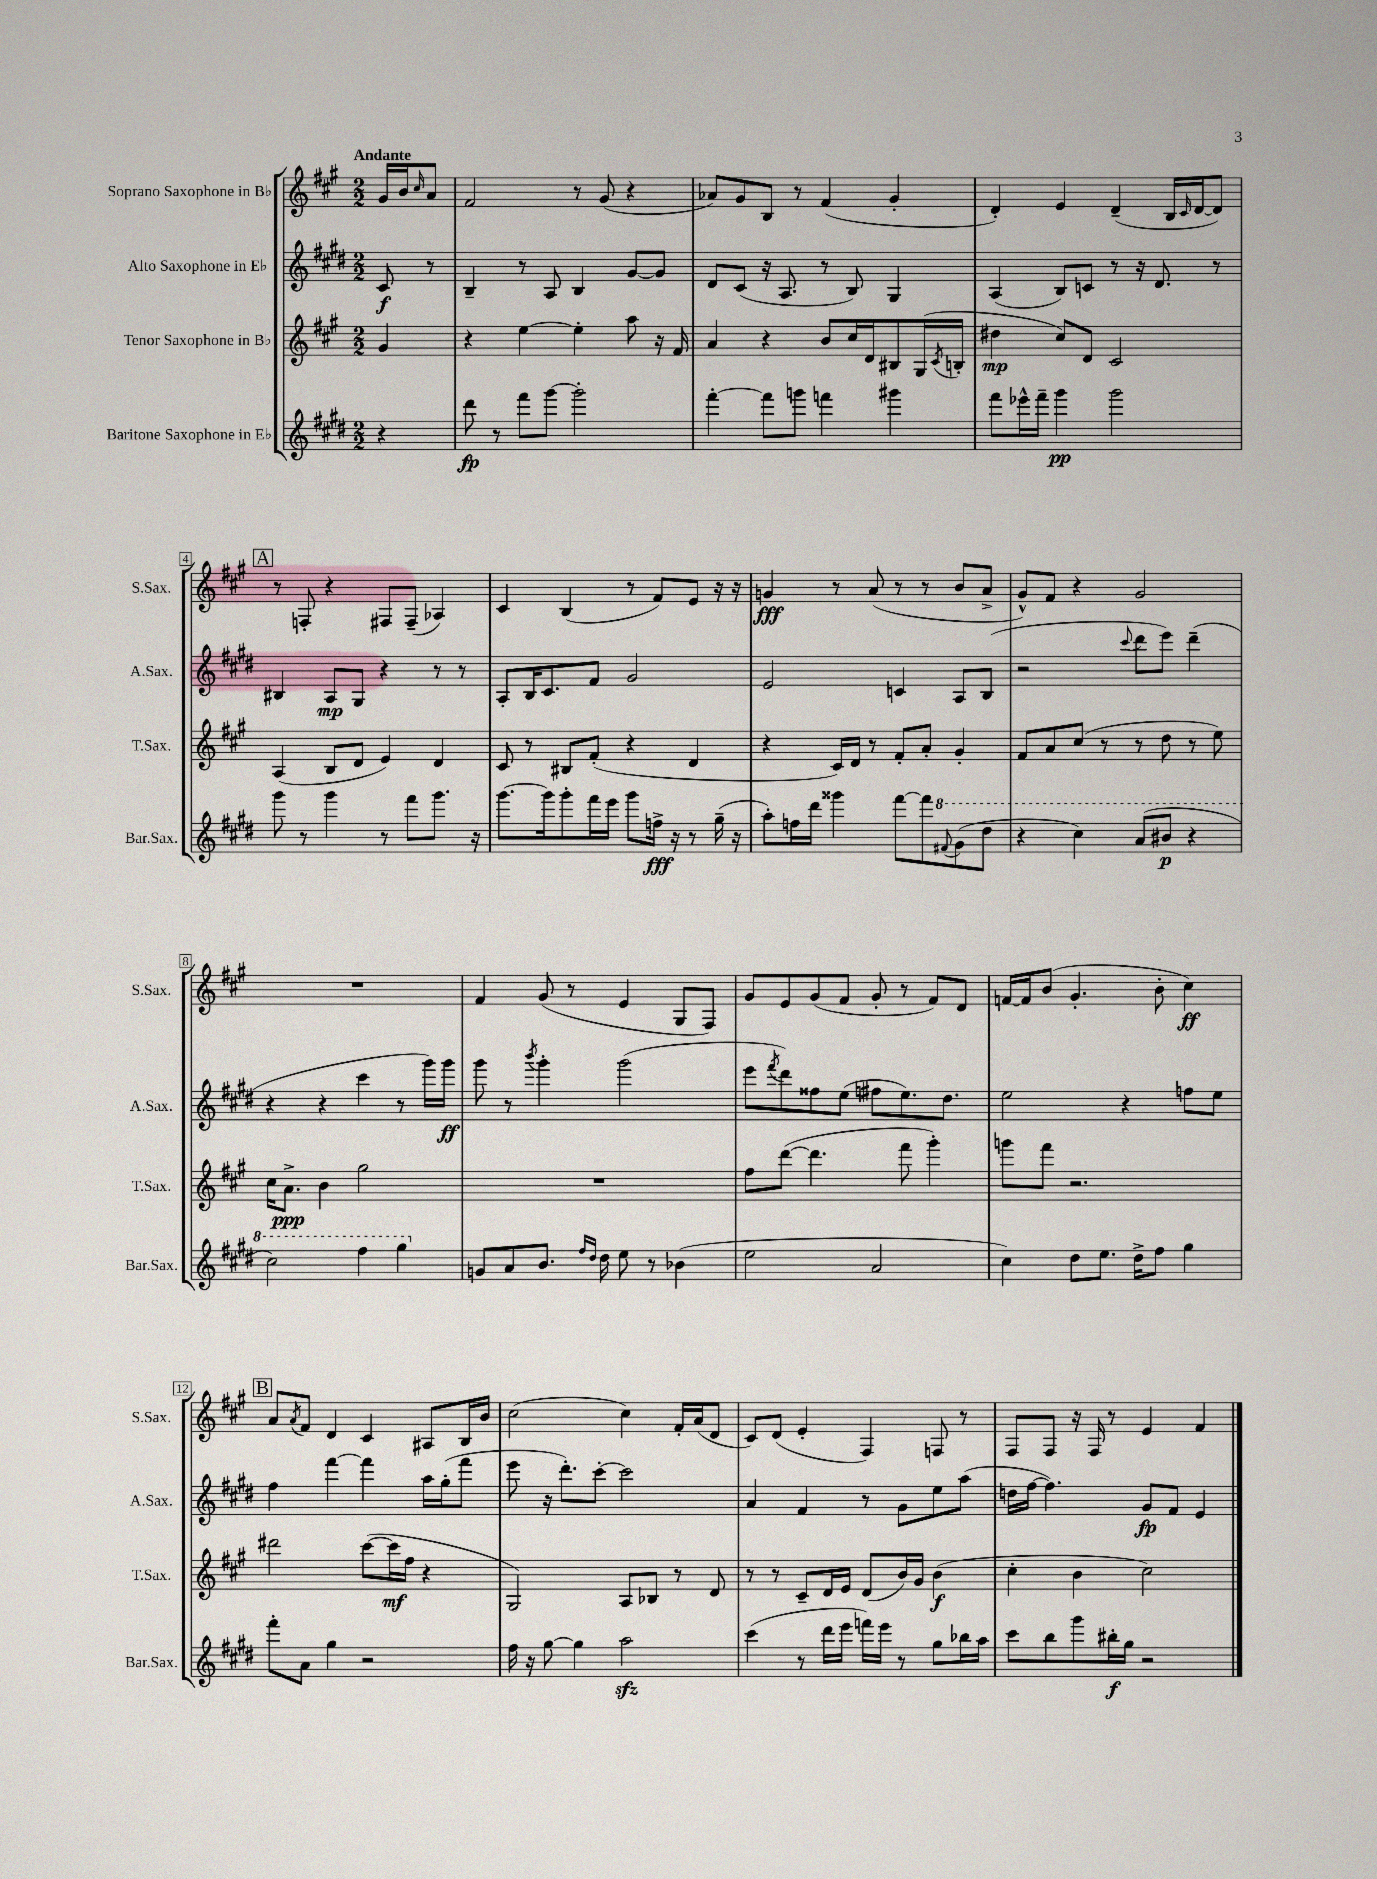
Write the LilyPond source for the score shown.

<<
\new StaffGroup <<
\new Staff = "s0" \with { instrumentName = "Soprano Saxophone in Bb" shortInstrumentName = "S.Sax." } {
    \clef treble \key a \major \numericTimeSignature \time 2/2 \partial 4 \tempo "Andante"
    gis'16 b'16 \grace { cis''16 } a'8 |
    fis'2 r8 gis'8( r4 |
    aes'8) gis'8 b8 r8 fis'4( gis'4-. |
    d'4-.) e'4 d'4--( b16 \grace { cis'16 } d'16~ d'8) |
    \mark \markup { \box "A" } r8 f8-. r4 fis8 fis8--( aes4) |
    cis'4 b4( r8 fis'8) e'8 r16 r16 |
    g'4\fff r8 a'8( r8 r8 b'8 a'8-> |
    gis'8-^) fis'8 r4 gis'2 |
    R1 |
    fis'4 gis'8( r8 e'4 gis8 fis8) |
    gis'8 e'8 gis'8( fis'8 gis'8-. r8 fis'8) d'8 |
    f'16~ f'16 b'8( gis'4.-. b'8-. cis''4\ff) |
    \mark \markup { \box "B" } a'8 \acciaccatura { a'8 } fis'8 d'4 cis'4 ais8 b16 b'16 |
    cis''2( cis''4) fis'16-. a'16( d'8 |
    cis'8) d'8( e'4-. fis4) f8 r8 |
    fis8 fis8 r16 fis16 r8 e'4 fis'4 \bar "|." |
}
\new Staff = "s1" \with { instrumentName = "Alto Saxophone in Eb" shortInstrumentName = "A.Sax." } {
    \clef treble \key e \major \numericTimeSignature \time 2/2 \partial 4
    cis'8\f r8 |
    b4-- r8 a8 b4 gis'8~ gis'8 |
    dis'8 cis'8( r16 a8. r8 b8) gis4 |
    a4( b8) c'8 r8 r16 dis'8. r8 |
    \mark \markup { \box "A" } bis4 a8\mp gis8 r4 r8 r8 |
    a8-. b16 cis'8. fis'8 gis'2 |
    e'2 c'4 a8 b8( |
    r2 \appoggiatura { cis'''8 } dis'''8 e'''8) dis'''4--( |
    r4 r4 cis'''4 r8 gis'''16) gis'''16\ff |
    gis'''8 r8 \acciaccatura { b'''8 } gis'''4-. gis'''2( |
    e'''8 \acciaccatura { fis'''8 } dis'''8) fisis''8 e''8( fis''8 e''8.) dis''8. |
    e''2 r4 f''8 e''8 |
    \mark \markup { \box "B" } fis''4 fis'''4~ fis'''4 a''16 gis''16-.( fis'''8 |
    e'''8 r16 dis'''8.-.) cis'''8~-. cis'''2 |
    a'4 fis'4 r8 gis'8 e''8 a''8( |
    d''16 fis''16~ fis''4.) gis'8\fp fis'8 e'4 \bar "|." |
}
\new Staff = "s2" \with { instrumentName = "Tenor Saxophone in Bb" shortInstrumentName = "T.Sax." } {
    \clef treble \key a \major \numericTimeSignature \time 2/2 \partial 4
    gis'4 |
    r4 e''4~ e''4-. a''8 r16 fis'16 |
    a'4 r4 b'8 cis''16 d'16 bis8 gis16( \acciaccatura { cis'8 } b16-. |
    dis''4\mp cis''8) d'8 cis'2 |
    \mark \markup { \box "A" } a4( b8 d'8 e'4) d'4 |
    cis'8 r8 bis8 fis'8-.( r4 d'4 |
    r4 cis'16) d'16 r8 fis'8-. a'8-. gis'4-. |
    fis'8 a'8 cis''8( r8 r8 d''8 r8 e''8) |
    cis''16 a'8.->\ppp b'4 gis''2 |
    R1 |
    fis''8 d'''8~( d'''4. fis'''8 gis'''4-.) |
    g'''8 fis'''8 r2. |
    \mark \markup { \box "B" } dis'''2 cis'''8~( cis'''16\mf fis''16 r4 |
    gis2) a8 bes8 r8 d'8 |
    r8 r8 cis'8-- d'16 e'16 d'8( b'16) gis'16 b'4\f( |
    cis''4-. b'4 cis''2) \bar "|." |
}
\new Staff = "s3" \with { instrumentName = "Baritone Saxophone in Eb" shortInstrumentName = "Bar.Sax." } {
    \clef treble \key e \major \numericTimeSignature \time 2/2 \partial 4
    r4 |
    dis'''8\fp r8 fis'''8 gis'''8~ gis'''2-. |
    fis'''4~-. fis'''8 g'''8 f'''4 gis'''4 |
    fis'''8 ees'''16-^ fis'''16-- gis'''4\pp gis'''2 |
    \mark \markup { \box "A" } gis'''8 r8 gis'''4 r8 fis'''8 gis'''8. r16 |
    gis'''8.~ gis'''16 gis'''8-. fis'''16 e'''16 gis'''8 f''16->\fff r16 r8 gis''16--( r16 |
    a''8-.) f''16 dis'''16 gisis'''4 fis'''8~ fis'''8 \ottava #1 \appoggiatura { fis''8 } gis''8( dis'''8 |
    r4 cis'''4) a''8( bis''8\p r4 |
    cis'''2) fis'''4 gis'''4 \ottava #0 |
    g'8 a'8 b'8. \grace { fis''16 dis''16 } dis''16 e''8 r8 bes'4( |
    e''2 a'2 |
    cis''4) dis''8 e''8. dis''16-> fis''8 gis''4 |
    \mark \markup { \box "B" } fis'''8-. a'8 gis''4 r2 |
    fis''16 r16 gis''8~ gis''4 a''2\sfz |
    cis'''4( r8 dis'''16 e'''16 f'''16) e'''16 r8 gis''8 bes''16 a''16 |
    cis'''8 b''8 gis'''8 bis''16-.\f gis''16 r2 \bar "|." |
}
>>
>>
\layout { \context { \Score \override BarNumber.stencil = #(make-stencil-boxer 0.1 0.3 ly:text-interface::print) } }
